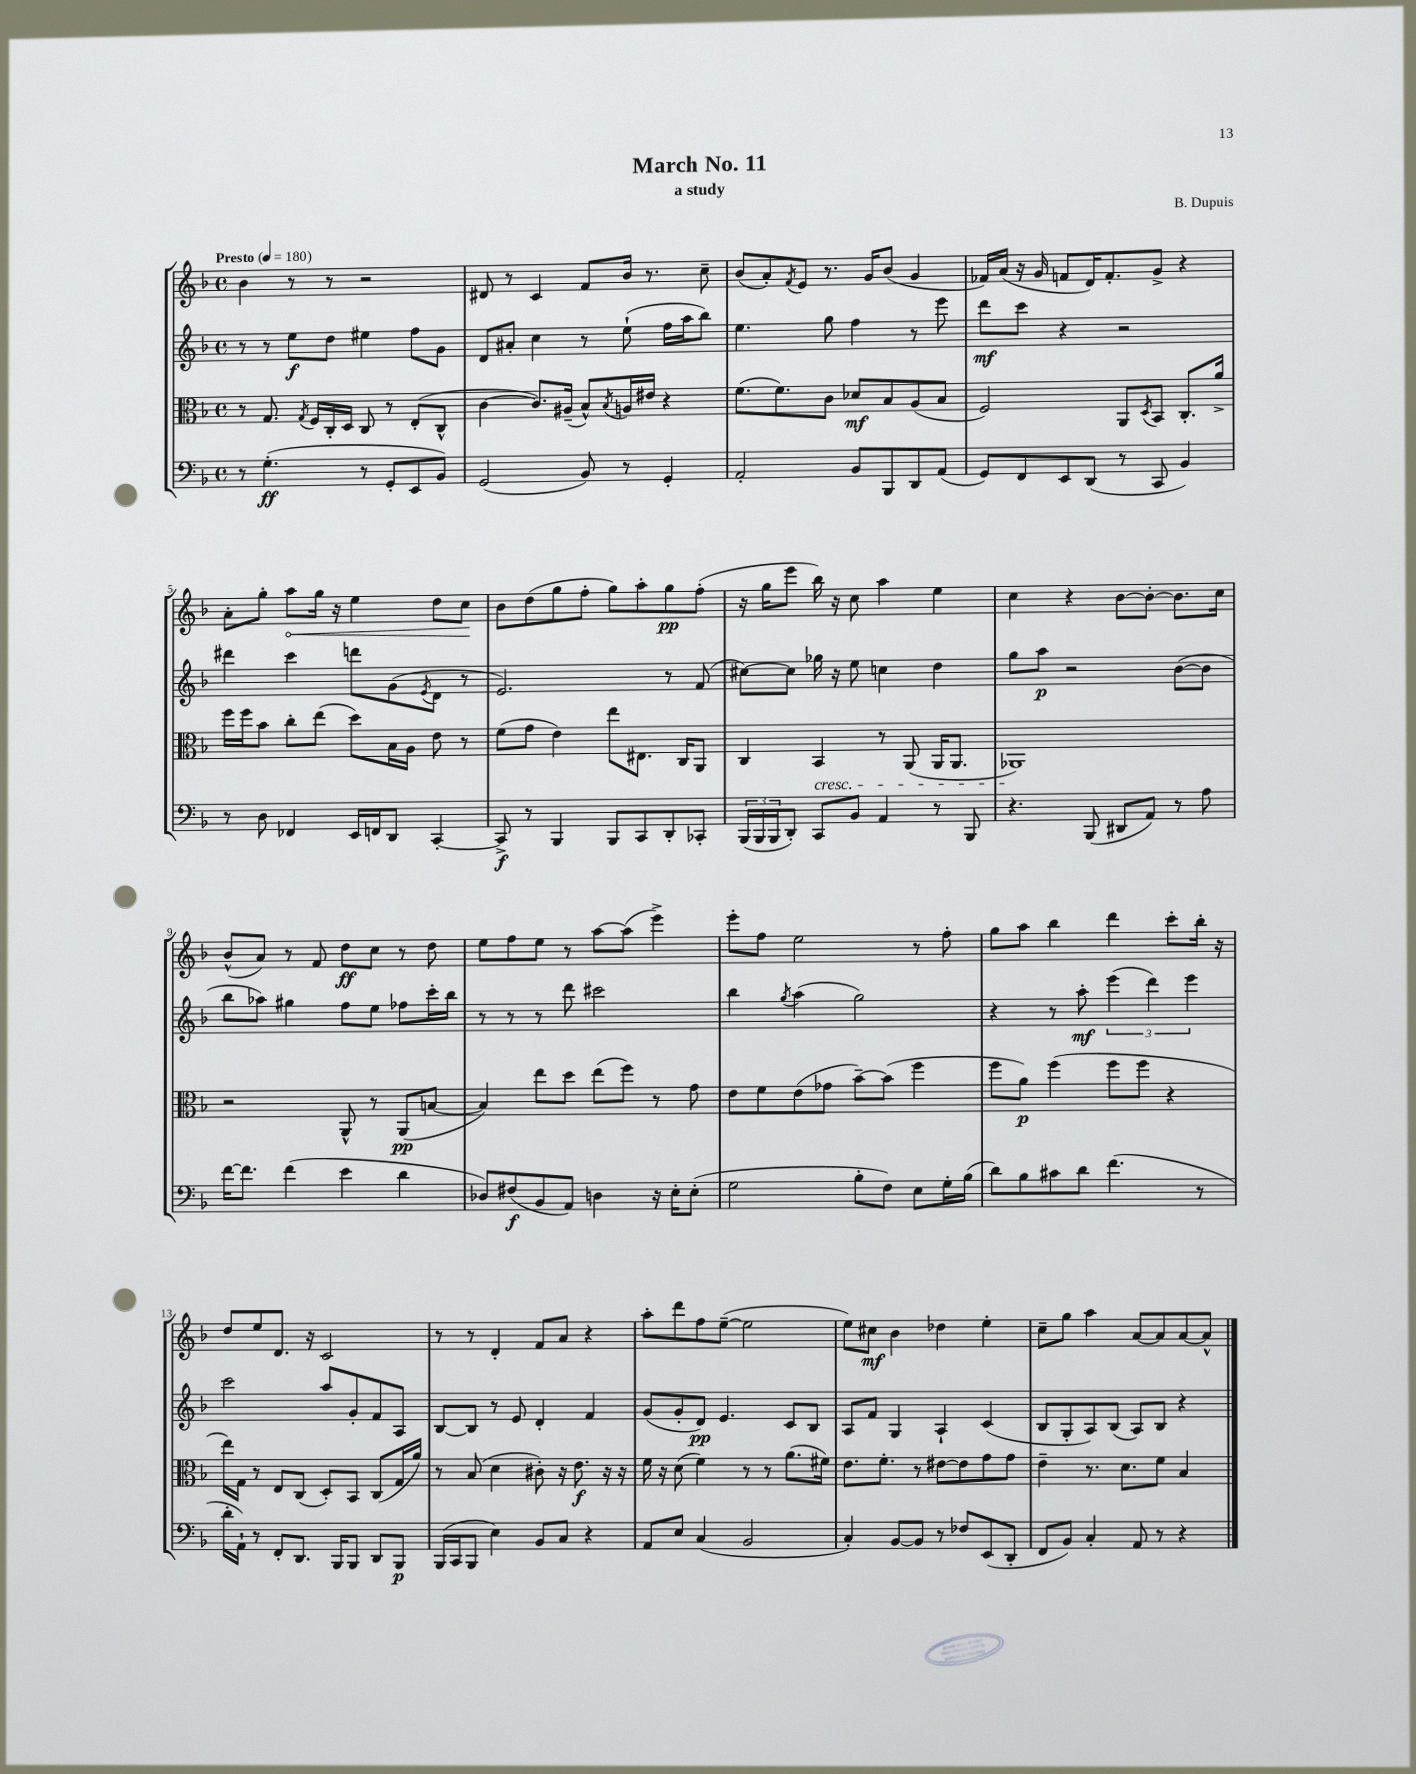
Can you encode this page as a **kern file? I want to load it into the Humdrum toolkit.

**kern	**dynam	**kern	**dynam	**kern	**dynam	**kern	**dynam
*part4	*part4	*part3	*part3	*part2	*part2	*part1	*part1
*staff4	*staff4	*staff3	*staff3	*staff2	*staff2	*staff1	*staff1
*clefF4	*	*clefC3	*	*clefG2	*	*clefG2	*
*k[b-]	*	*k[b-]	*	*k[b-]	*	*k[b-]	*
*M4/4	*	*M4/4	*	*M4/4	*	*M4/4	*
*met(c)	*	*met(c)	*	*met(c)	*	*met(c)	*
*MM180	*	*MM180	*	*MM180	*	*MM180	*
=1	=1	=1	=1	=1	=1	=1	=1
!	!	!	!	!	!	!LO:TX:a:B:t=Presto	!
8r	.	8r	.	8r	.	4b-\	.
(4.G'\	ff	8.G/	.	8r	.	.	.
.	.	.	.	8ee\L	f	8r	.
.	.	8qG/	.	.	.	.	.
.	.	16F/LL	.	.	.	.	.
.	.	16C'/	.	8dd\J	.	8r	.
.	.	16D/JJ	.	.	.	.	.
8r	.	8C/	.	4ee#X\	.	2r	.
8GG'/L	.	8r	.	.	.	.	.
8EE/	.	(8E'/L	.	8ff\L	.	.	.
8BB-/J)	.	8C^^/J	.	8g\J	.	.	.
=2	=2	=2	=2	=2	=2	=2	=2
(2GG/	.	[4c\	.	8d/L	.	8d#X/	.
.	.	.	.	8a#X'/J	.	8r	.
.	.	8.c/L])	.	4cc\	.	4c/	.
.	.	(16A#X~/Jk	.	.	.	.	.
8BB-/)	.	8B-^^/L)	.	8r	.	8f/L	.
.	.	8qB-/	.	.	.	.	.
8r	.	16An/L	.	(8ee`\	.	16b-/Jk	.
.	.	16e#X/JJ	.	.	.	8.r	.
4GG'/	.	4r	.	16ff\LL	.	.	.
.	.	.	.	16aa\J	.	.	.
.	.	.	.	8bb-\J)	.	8cc~\	.
=3	=3	=3	=3	=3	=3	=3	=3
2AA'/	.	(8.f\L	.	4.ee\	.	(8b-/L	.
.	.	.	.	.	.	8a'/)	.
.	.	8.f\)	.	.	.	.	.
.	.	.	.	.	.	8qf/	.
.	.	.	.	.	.	8e/J	.
.	.	8c\J	.	8gg\	.	8.r	.
8BB-/L	.	8d-X/L	mf	4ff\	.	.	.
.	.	.	.	.	.	16g/KL	.
8BBB-/	.	8B-/	.	.	.	(8b-/J	.
8DD/	.	(8A/	.	8r	.	4g/	.
(8AA/J	.	8B-/J	.	8eee\	.	.	.
=4	=4	=4	=4	=4	=4	=4	=4
8GG/L)	.	2F/)	.	8ddd\L	mf	16f-X/LL)	.
.	.	.	.	.	.	(16a/JJ	.
8FF/	.	.	.	8ccc\J	.	16r	.
.	.	.	.	.	.	16g/	.
8EE/	.	.	.	4r	.	8fn/L	.
(8DD/J	.	.	.	.	.	16d/K)	.
.	.	.	.	.	.	8.f'/	.
8r	.	8AA/L	.	2r	.	.	.
.	.	8qD/	.	.	.	.	.
8CC/	.	8BB-/J	.	.	.	8g^/J	.
4BB-/)	.	8.C'/L	.	.	.	4r	.
.	.	16a^/Jk	.	.	.	.	.
!!LO:LB:g=z
=5	=5	=5	=5	=5	=5	=5	=5
8r	.	16ff\LL	.	4ddd#X\	.	8a'\L	.
.	.	16ff\J	.	.	.	.	.
8D\	.	8b-\J	.	.	.	8gg'\J	.
!	!	!	!	!	!	!	!LO:HP:b
4FF-X/	.	8cc'\L	.	4ccc\	.	8aa\L	<
.	.	(8ee\J	.	.	.	16gg\Jk	.
.	.	.	.	.	.	16r	.
16EE/LL	.	8dd\L)	.	8dddn\L	.	4ee\	.
16FFn/J	.	.	.	.	.	.	.
8DD/J	.	16B-\L	.	(8g\	.	.	.
.	.	16A\JJ	.	.	.	.	.
.	.	.	.	8qe/	.	.	.
[4CC'/	.	8e\	.	8d\J	.	8dd\L	.
.	.	8r	.	8r	.	8cc\J	.
.	.	.	.	.	.	.	[
=6	=6	=6	=6	=6	=6	=6	=6
8CC^/]	f	(8f\L	.	2.e/)	.	8b-\L	.
8r	.	8g\J	.	.	.	(8dd\	.
4BBB-/	.	4e\)	.	.	.	8gg\	.
.	.	.	.	.	.	8ff'\J	.
8BBB-/L	.	8ee\L	.	.	.	8gg\L)	.
8CC/	.	8.E#X\J	.	.	.	8aa'\	.
8DD'/	.	.	.	8r	.	8gg\	pp
.	.	16C/KL	.	.	.	.	.
8CC-X'/J	.	8AA/J	.	(8f/	.	(8ff'\J	.
=7	=7	=7	=7	=7	=7	=7	=7
(24BBB-/LL	.	4C/	.	[8cc#X\L)	.	16r	.
24BBB-/	.	.	.	.	.	.	.
.	.	.	.	.	.	16gg\KL	.
24BBB-/J	.	.	.	.	.	.	.
8DD'/J)	.	.	.	8cc#\J]	.	8eee\J	.
!	!	!LO:TX:b:i:t=cresc.	!	!	!	!	!
8CC/L	.	4BB-/	.	16gg-X\	.	16bb-\)	.
.	.	.	.	16r	.	16r	.
8BB-/J	.	.	.	8ee\	.	8cc\	.
4AA/	.	8r	.	4ccn\	.	4aa\	.
.	.	(8AA/	.	.	.	.	.
8r	.	16AA/KL	.	4dd\	.	4ee\	.
.	.	8.AA/J	.	.	.	.	.
8BBB-/	.	.	.	.	.	.	.
=8	=8	=8	=8	=8	=8	=8	=8
4.r	.	1AA-X)	.	8gg\L	.	4cc\	.
.	.	.	.	8aa\J	p	.	.
.	.	.	.	2r	.	4r	.
(8BBB-/	.	.	.	.	.	.	.
8DD#X/L	.	.	.	.	.	[8b-\L	.
8AA/J)	.	.	.	.	.	8b-'\J_	.
8r	.	.	.	([8b-\L	.	8.b-\L]	.
8A\	.	.	.	8b-\J]	.	.	.
.	.	.	.	.	.	16cc\Jk	.
!!LO:LB:g=z
=9	=9	=9	=9	=9	=9	=9	=9
[16f\KL	.	2r	.	8bb-\L	.	(8b-^^/L	.
8.f\J]	.	.	.	.	.	.	.
.	.	.	.	8aa-X\J)	.	8a/J)	.
(4f\	.	.	.	4gg#X\	.	8r	.
.	.	.	.	.	.	8f/	.
4e\	.	8AA^^/	.	8ff\L	.	8dd\L	ff
.	.	8r	.	8ee\J	.	8cc\J	.
4d\	.	(8AA/L	pp	8ff-X\L	.	8r	.
.	.	[8Bn/J	.	16ccc'\L	.	8dd\	.
.	.	.	.	16bb-\JJ	.	.	.
=10	=10	=10	=10	=10	=10	=10	=10
8D-X/L)	.	4B/])	.	8r	.	8ee\L	.
(8F#X/	f	.	.	8r	.	8ff\	.
8BB-/	.	8ee\L	.	8r	.	8ee\J	.
8AA/J)	.	8dd\J	.	8ddd\	.	8r	.
4Dn\	.	(8ee\L	.	2ccc#X\	.	[8aa\L	.
.	.	8ff\J)	.	.	.	(8aa\J]	.
16r	.	8r	.	.	.	4eee^\)	.
16E'\KL	.	.	.	.	.	.	.
(8E'\J	.	8g\	.	.	.	.	.
=11	=11	=11	=11	=11	=11	=11	=11
2G\	.	8e\L	.	4bb-\	.	8eee'\L	.
.	.	8f\	.	.	.	8ff\J	.
.	.	.	.	8qgg/	.	.	.
.	.	(8e\	.	(4aa\	.	2ee\	.
.	.	8g-X\J	.	.	.	.	.
8B-'\L	.	[8b-~\L)	.	2gg\)	.	.	.
8F\J)	.	(8b-\J]	.	.	.	.	.
8E\L	.	4ff\	.	.	.	8r	.
16G'\L	.	.	.	.	.	8ff'\	.
(16B-\JJ	.	.	.	.	.	.	.
=12	=12	=12	=12	=12	=12	=12	=12
8d\L)	.	8ff\L	.	4r	.	8gg\L	.
8B-\	.	8a\J)	p	.	.	8aa\J	.
8c#X\	.	(4ff\	.	8r	.	4bb-\	.
8d\J	.	.	.	8aa'\	mf	.	.
(4.f\	.	8ff\L	.	(6eee\	.	4ddd\	.
.	.	8ff\J	.	.	.	.	.
.	.	.	.	6ddd\)	.	.	.
.	.	4r	.	.	.	8ccc'\L	.
.	.	.	.	6eee\	.	.	.
8r	.	.	.	.	.	16bb-'\Jk	.
.	.	.	.	.	.	16r	.
!!LO:LB:g=z
=13	=13	=13	=13	=13	=13	=13	=13
16d'\LL	.	16ee\LL)	.	2ccc\	.	8dd/L	.
16AA`\JJ)	.	16G\JJ	.	.	.	.	.
8r	.	8r	.	.	.	8ee/	.
8FF'/L	.	8E/L	.	.	.	8.d/J	.
8.DD/J	.	(8C/J	.	.	.	.	.
.	.	.	.	.	.	16r	.
.	.	8D'/L)	.	8aa/L	.	2c/	.
16BBB-/KL	.	.	.	.	.	.	.
8BBB-/J	.	8BB-/J	.	8g'/	.	.	.
8DD/L	.	(8C/L	.	8f/	.	.	.
8BBB-/J	p	16G/L	.	8A/J	.	.	.
.	.	16a/JJ)	.	.	.	.	.
=14	=14	=14	=14	=14	=14	=14	=14
(16BBB-/LL	.	8r	.	[8B-/L	.	8r	.
16CC/J	.	.	.	.	.	.	.
8BBB-/J	.	(8B-/	.	8B-/J]	.	8r	.
4E\)	.	4d\	.	8r	.	4d'/	.
.	.	.	.	8e/	.	.	.
8BB-/L	.	8c#X'\)	.	4d'/	.	8f/L	.
8C/J	.	16r	.	.	.	8a/J	.
.	.	8.e\	f	.	.	.	.
4r	.	.	.	4f/	.	4r	.
.	.	16r	.	.	.	.	.
.	.	16r	.	.	.	.	.
=15	=15	=15	=15	=15	=15	=15	=15
8AA/L	.	16f\	.	(8g/L	.	8aa'\L	.
.	.	16r	.	.	.	.	.
8E/J	.	(8d\	.	8g'/	.	8ddd\	.
(4C/	.	4f\)	.	8d/J)	pp	8ff\	.
.	.	.	.	4.e/	.	([8ee~\J	.
2BB-/	.	8r	.	.	.	2ee\]	.
.	.	8r	.	.	.	.	.
.	.	(8.a\L	.	8c/L	.	.	.
.	.	.	.	8B-/J	.	.	.
.	.	16f#X\Jk)	.	.	.	.	.
=16	=16	=16	=16	=16	=16	=16	=16
4C'/)	.	8.e\L	.	8A/L	.	8ee\L)	.
.	.	.	.	8f/J	.	8cc#X\J	mf
.	.	8.f'\J	.	.	.	.	.
[8BB-/L	.	.	.	4G/	.	4b-\	.
8BB-/J]	.	8r	.	.	.	.	.
8r	.	[8e#X\L	.	4A`/	.	4dd-X\	.
8F-X/L	.	8e#\]	.	.	.	.	.
(8EE/	.	8g\	.	(4c/	.	4ee'\	.
8DD'/J	.	8g\J	.	.	.	.	.
=17	=17	=17	=17	=17	=17	=17	=17
8FF/L	.	4e~\	.	8B-/L	.	8cc~\L	.
8BB-/J)	.	.	.	8G'/	.	8gg\J	.
4C'/	.	8.r	.	8A/)	.	4aa\	.
.	.	.	.	(8B-/J	.	.	.
.	.	8.d\L	.	.	.	.	.
8AA/	.	.	.	8A/L)	.	[8a/L	.
8r	.	8f\J	.	8B-/J	.	8a/]	.
4r	.	4B-/	.	4r	.	[8a/	.
.	.	.	.	.	.	8a^^/J]	.
==	==	==	==	==	==	==	==
*-	*-	*-	*-	*-	*-	*-	*-
